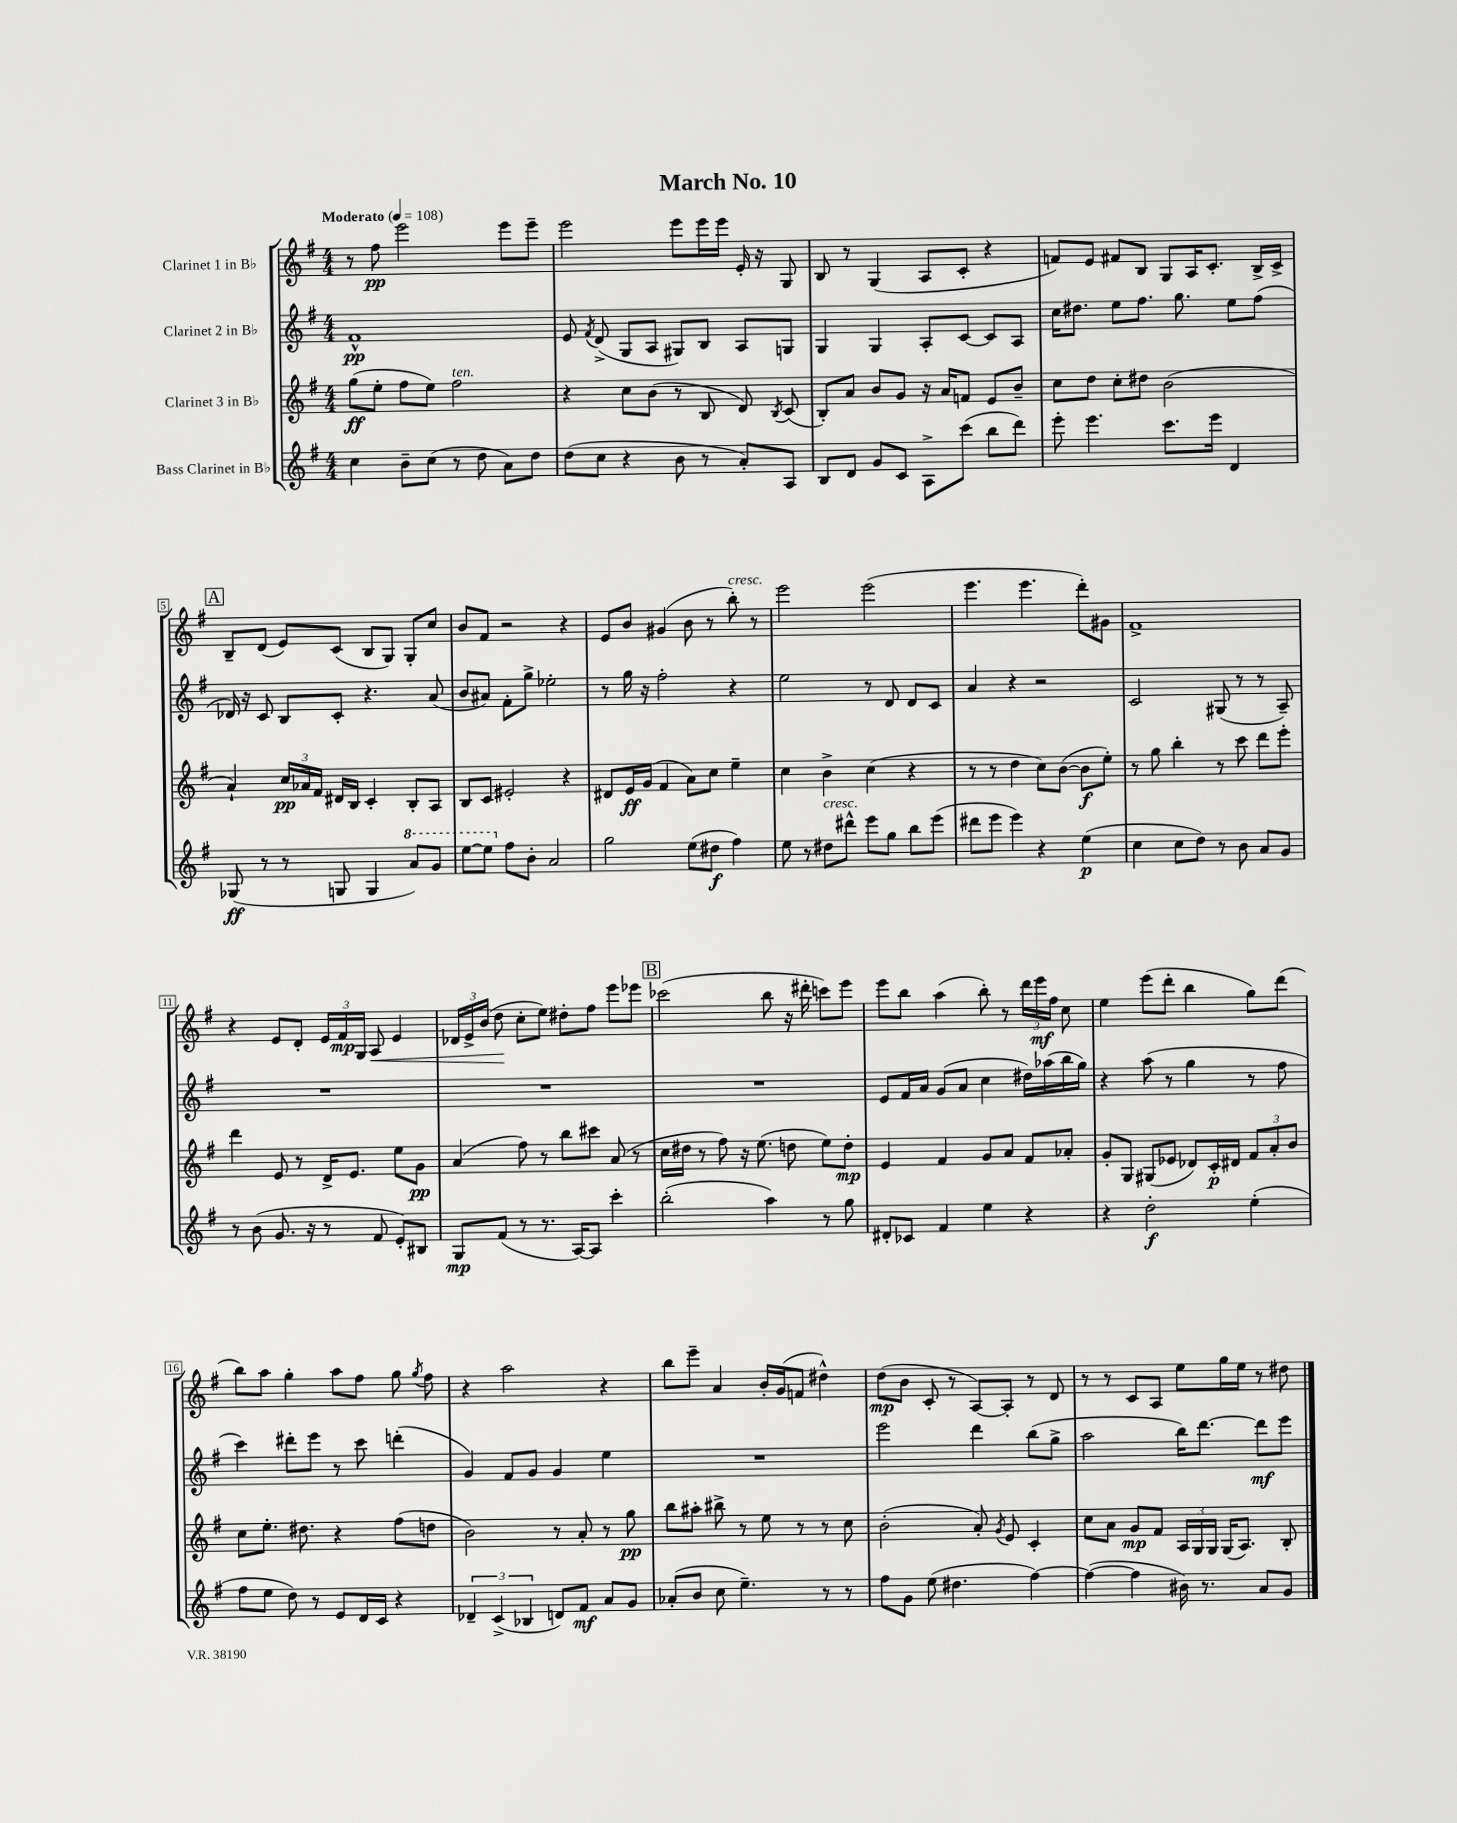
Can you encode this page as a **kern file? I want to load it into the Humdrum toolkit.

**kern	**dynam	**kern	**dynam	**kern	**dynam	**kern	**dynam
*part4	*part4	*part3	*part3	*part2	*part2	*part1	*part1
*staff4	*staff4	*staff3	*staff3	*staff2	*staff2	*staff1	*staff1
*I"Bass Clarinet in B♭	*	*I"Clarinet 3 in B♭	*	*I"Clarinet 2 in B♭	*	*I"Clarinet 1 in B♭	*
*clefG2	*	*clefG2	*	*clefG2	*	*clefG2	*
*k[f#]	*	*k[f#]	*	*k[f#]	*	*k[f#]	*
*M4/4	*	*M4/4	*	*M4/4	*	*M4/4	*
*MM108	*	*MM108	*	*MM108	*	*MM108	*
=1	=1	=1	=1	=1	=1	=1	=1
!	!	!	!	!	!	!LO:TX:a:B:t=Moderato	!
4cc\	.	(8gg\L	ff	1f#^^	pp	8r	.
.	.	8ee'\J	.	.	.	8ff#\	pp
8b~\L	.	8ff#\L	.	.	.	2eee\	.
(8cc\J	.	8ee\J)	.	.	.	.	.
!	!	!LO:TX:a:i:t=ten.	!	!	!	!	!
8r	.	2ff#\	.	.	.	.	.
8dd\	.	.	.	.	.	.	.
8a\L)	.	.	.	.	.	8eee\L	.
8dd\J	.	.	.	.	.	8eee~\J	.
=2	=2	=2	=2	=2	=2	=2	=2
(8dd\L	.	4r	.	8e/	.	2eee\	.
.	.	.	.	8qf#/	.	.	.
8cc\J	.	.	.	(8d^/	.	.	.
4r	.	8cc\L	.	8G/L	.	.	.
.	.	(8b\J	.	8A/J	.	.	.
8b\	.	8r	.	8G#X/L)	.	8eee\L	.
8r	.	8B/	.	8B/J	.	16eee\L	.
.	.	.	.	.	.	16eee\JJ	.
8a'/L)	.	8d/)	.	8A/L	.	16e'/	.
.	.	.	.	.	.	16r	.
.	.	8qB/	.	.	.	.	.
8A/J	.	(8c/	.	8Gn/J	.	8G/	.
=3	=3	=3	=3	=3	=3	=3	=3
8B/L	.	8B'/L)	.	4G/	.	8B/	.
8d/J	.	8a/J	.	.	.	8r	.
8g/L	.	8b/L	.	4G/	.	(4G/	.
8c/J	.	8g/J	.	.	.	.	.
8A^\L	.	16r	.	8A'/L	.	8A/L	.
.	.	16a/KL	.	.	.	.	.
(8ccc\J	.	8fn/J	.	[8c/J	.	8c'/J	.
8bb\L	.	8e/L	.	8c/L]	.	4r	.
8ddd\J)	.	8b~/J	.	8A/J	.	.	.
=4	=4	=4	=4	=4	=4	=4	=4
8eee'\	.	8cc\L	.	16cc\KL	.	8fn/L)	.
.	.	.	.	8.dd#X\J	.	.	.
4.eee\	.	8dd\J	.	.	.	8e/J	.
.	.	8cc'\L	.	8ee\L	.	8f#X/L	.
.	.	8dd#X\J	.	8.ff#\J	.	8B/J	.
8.ccc\L	.	(2b\	.	.	.	8G/L	.
.	.	.	.	8.gg\	.	.	.
.	.	.	.	.	.	16A/K	.
16eee\Jk	.	.	.	.	.	8.c'/J	.
4d/	.	.	.	8ee\L	.	.	.
.	.	.	.	(8ff#\J	.	16B^/LL	.
.	.	.	.	.	.	16c^/JJ	.
!!LO:LB:g=z
!!LO:REH:place=s1:t=A
=5	=5	=5	=5	=5	=5	=5	=5
(8G-X/	ff	4a`/)	.	16d-X/)	.	8B~/L	.
.	.	.	.	16r	.	.	.
8r	.	.	.	8c/	.	(8d/J	.
8r	.	24cc/LL	pp	8B/L	.	8e/L)	.
.	.	24a-X/	.	.	.	.	.
.	.	24f#/JJ	.	.	.	.	.
8Gn/	.	16d#X/LL	.	8c'/J	.	(8c/J	.
.	.	16B/JJ	.	.	.	.	.
4G/	.	4c'/	.	4.r	.	8B/L	.
.	.	.	.	.	.	8G/J)	.
*8va	*	*	*	*	*	*	*
8aa/L)	.	8B'/L	.	.	.	8G'/L	.
8gg/J	.	8A/J	.	(8a/	.	8cc/J	.
=6	=6	=6	=6	=6	=6	=6	=6
[8eee\L	.	8B/L	.	8b/L	.	8b/L	.
8eee\J]	.	8c/J	.	8a#X/J)	.	8f#/J	.
*X8va	*	*	*	*	*	*	*
8ff#\L	.	2e#X'/	.	8f#'\L	.	2r	.
8b'\J	.	.	.	8gg^\J	.	.	.
2a/	.	.	.	2ee-X'\	.	.	.
.	.	4r	.	.	.	4r	.
=7	=7	=7	=7	=7	=7	=7	=7
2gg\	.	8d#X/L	.	8r	.	8e/L	.
.	.	16e/L	ff	16gg\	.	8b/J	.
.	.	(16g/JJ	.	16r	.	.	.
.	.	4f#/	.	2ff#'\	.	(4g#X/	.
(8ee\L	.	8a\L)	.	.	.	8b\	.
8dd#X\J	f	8cc\J	.	.	.	8r	.
!	!	!	!	!	!	!LO:TX:a:i:t=cresc.	!
4ff#\)	.	4ee~\	.	4r	.	8bb'\)	.
.	.	.	.	.	.	8r	.
=8	=8	=8	=8	=8	=8	=8	=8
8ee\	.	4cc\	.	2ee\	.	2eee\	.
8r	.	.	.	.	.	.	.
!LO:TX:a:i:t=cresc.	!	!	!	!	!	!	!
8dd#X\L	.	4b^\	.	.	.	.	.
8ddd#X^^\J	.	.	.	.	.	.	.
8eee\L	.	(4cc\	.	8r	.	(2eee\	.
8gg\J	.	.	.	8d/	.	.	.
8bb\L	.	4r	.	8d/L	.	.	.
(8eee\J	.	.	.	8c/J	.	.	.
=9	=9	=9	=9	=9	=9	=9	=9
8ddd#X\L	.	8r	.	4a/	.	4.eee\	.
8eee\J	.	8r	.	.	.	.	.
4eee\)	.	4dd\	.	4r	.	.	.
.	.	.	.	.	.	4.eee\	.
4r	.	8cc\L)	.	2r	.	.	.
.	.	([8b\J	.	.	.	.	.
(4ee\	p	8b\L]	f	.	.	8ddd'\L)	.
.	.	8ee'\J)	.	.	.	8g#X\J	.
=10	=10	=10	=10	=10	=10	=10	=10
4cc\	.	8r	.	2c/	.	1f#^	.
.	.	8gg\	.	.	.	.	.
8cc\L	.	4bb'\	.	.	.	.	.
8dd\J)	.	.	.	.	.	.	.
8r	.	8r	.	(8G#X/	.	.	.
8b\	.	8ccc\	.	8r	.	.	.
8a/L	.	8ddd\L	.	8r	.	.	.
8g/J	.	8eee'\J	.	8A~/)	.	.	.
!!LO:LB:g=z
=11	=11	=11	=11	=11	=11	=11	=11
8r	.	4ddd\	.	1r	.	4r	.
(8b\	.	.	.	.	.	.	.
8.g/	.	8e/	.	.	.	8e/L	.
.	.	8r	.	.	.	8d'/J	.
16r	.	.	.	.	.	.	.
8r	.	16d^/KL	.	.	.	24e/LL	.
.	.	.	.	.	.	24f#/	mp
.	.	8.e/J	.	.	.	.	.
.	.	.	.	.	.	24G/JJ	.
!	!	!	!	!	!	!	!LO:HP:b
8f#/	.	.	.	.	.	8A/	<
8e'/L)	.	8ee\L	.	.	.	4e/	.
8B#X/J	.	8g\J	pp	.	.	.	.
=12	=12	=12	=12	=12	=12	=12	=12
8G/L	mp	(4a/	.	1r	.	24d-X/LL	.
.	.	.	.	.	.	24e^/	.
.	.	.	.	.	.	(24b/JJ	.
(8f#/J	.	.	.	.	.	8dd\	.
8r	.	8ff#\)	.	.	.	8cc'\L	[
8.r	.	8r	.	.	.	8ee\J)	.
.	.	8bb\L	.	.	.	8dd#X'\L	.
[16A/KL)	.	.	.	.	.	.	.
8A/J]	.	8ccc#X\J	.	.	.	8ff#\J	.
4ccc'\	.	(8a/	.	.	.	8eee\L	.
.	.	8r	.	.	.	8eee-X\J	.
!!LO:REH:place=s1:t=B
=13	=13	=13	=13	=13	=13	=13	=13
(2bb'\	.	16cc\LL	.	1r	.	(2ccc-X\	.
.	.	16dd#X\JJ	.	.	.	.	.
.	.	8r	.	.	.	.	.
.	.	8ff#\)	.	.	.	.	.
.	.	16r	.	.	.	.	.
.	.	(8.ee\	.	.	.	.	.
4aa\)	.	.	.	.	.	8bb\	.
.	.	8ddn\	.	.	.	16r	.
.	.	.	.	.	.	16ddd#X'\	.
8r	.	8ee\L)	.	.	.	8cccn\L)	.
8gg\	.	8dd'\J	mp	.	.	8eee\J	.
=14	=14	=14	=14	=14	=14	=14	=14
8d#X'/L	.	4e/	.	8e/L	.	8eee\L	.
8c-X/J	.	.	.	16f#/L	.	8bb\J	.
.	.	.	.	16a/JJ	.	.	.
4f#/	.	4f#/	.	(8g/L	.	(4aa\	.
.	.	.	.	8a/J	.	.	.
4ee\	.	8g/L	.	4cc\	.	8bb'\)	.
.	.	8a/J	.	.	.	8r	.
4r	.	8f#/L	.	16dd#X\LL)	.	24ddd\LL	.
.	.	.	.	.	.	24eee\	mf
.	.	.	.	(16aa-X\	.	.	.
.	.	.	.	.	.	24ff#\JJ	.
.	.	8a-X'/J	.	16bb\	.	8cc\	.
.	.	.	.	16gg\JJ)	.	.	.
=15	=15	=15	=15	=15	=15	=15	=15
4r	.	8g'/L	.	4r	.	4ee\	.
.	.	8G/J	.	.	.	.	.
2dd'\	f	(8G#X/L	.	(8aa\	.	(8eee\L	.
.	.	8e-X/J	.	8r	.	8ddd'\J	.
.	.	8d-X/L)	.	4gg\	.	4bb\	.
.	.	16c'/L	p	.	.	.	.
.	.	16d#X/JJ	.	.	.	.	.
(4ee'\	.	12f#/L	.	8r	.	8gg\L)	.
.	.	12a'/	.	.	.	.	.
.	.	.	.	8ff#\	.	(8ddd\J	.
.	.	12b/J	.	.	.	.	.
!!LO:LB:g=z
=16	=16	=16	=16	=16	=16	=16	=16
8ff#\L	.	8cc\L	.	4ccc\)	.	8bb\L)	.
8ee\J	.	8.ee'\J	.	.	.	8aa\J	.
8dd\)	.	.	.	8ddd#X'\L	.	4gg'\	.
.	.	8.dd#X\	.	.	.	.	.
8r	.	.	.	8eee\J	.	.	.
8e/L	.	4r	.	8r	.	8aa\L	.
16d/L	.	.	.	8ccc\	.	8ff#\J	.
16c/JJ	.	.	.	.	.	.	.
4r	.	(8ff#\L	.	(4dddn'\	.	8gg\	.
.	.	.	.	.	.	8qgg/	.
.	.	8ddn\J	.	.	.	8ff#\	.
=17	=17	=17	=17	=17	=17	=17	=17
6d-X~/	.	2b\)	.	4g/)	.	4r	.
(6c^/	.	.	.	.	.	.	.
.	.	.	.	8f#/L	.	2aa\	.
6B-X/	.	.	.	.	.	.	.
.	.	.	.	8g/J	.	.	.
8dn/L)	.	8r	.	4g/	.	.	.
8f#/J	mf	8a'/	.	.	.	.	.
8a/L	.	8r	.	4ee\	.	4r	.
8g/J	.	8gg\	pp	.	.	.	.
=18	=18	=18	=18	=18	=18	=18	=18
(8a-X'/L	.	8bb\L	.	1r	.	8bb\L	.
8b/J	.	8aa#X'\J	.	.	.	8eee~\J	.
8cc\	.	8bb#X^\	.	.	.	4a/	.
4.ee~\)	.	8r	.	.	.	.	.
.	.	8ee\	.	.	.	16b'/LL	.
.	.	.	.	.	.	(16g/J	.
.	.	8r	.	.	.	8fn/J	.
8r	.	8r	.	.	.	4dd#X^^\)	.
8r	.	8cc\	.	.	.	.	.
=19	=19	=19	=19	=19	=19	=19	=19
8ff#\L	.	(2b'\	.	2eee\	.	(8dd\L	mp
8g\J	.	.	.	.	.	8b\J	.
(8ee\	.	.	.	.	.	8c'/	.
4.dd#X\	.	.	.	.	.	8r	.
.	.	8a'/)	.	4ddd\	.	[8A/L)	.
.	.	8qg/	.	.	.	.	.
.	.	8e/	.	.	.	8A'/J]	.
[4ff#\)	.	4c'/	.	(8bb\L	.	8r	.
.	.	.	.	8gg^\J	.	8d/	.
=20	=20	=20	=20	=20	=20	=20	=20
(4ff#\_	.	8cc\L	.	2aa\	.	8r	.
.	.	8a\J	.	.	.	8r	.
4ff#\]	.	8g/L	mp	.	.	8c/L	.
.	.	8f#/J	.	.	.	8A/J	.
16b#X\)	.	24A/LL	.	16bb\KL)	.	8ee\L	.
.	.	24G/	.	.	.	.	.
8.r	.	.	.	[8.ddd\J	.	.	.
.	.	24G/JJ	.	.	.	.	.
.	.	(16G/KL	.	.	.	16gg\L	.
.	.	8.A/J)	.	.	.	16ee\JJ	.
8a/L	.	.	.	8ddd\L]	mf	8r	.
8g/J	.	8B'/	.	8eee\J	.	8dd#X\	.
==	==	==	==	==	==	==	==
*-	*-	*-	*-	*-	*-	*-	*-
